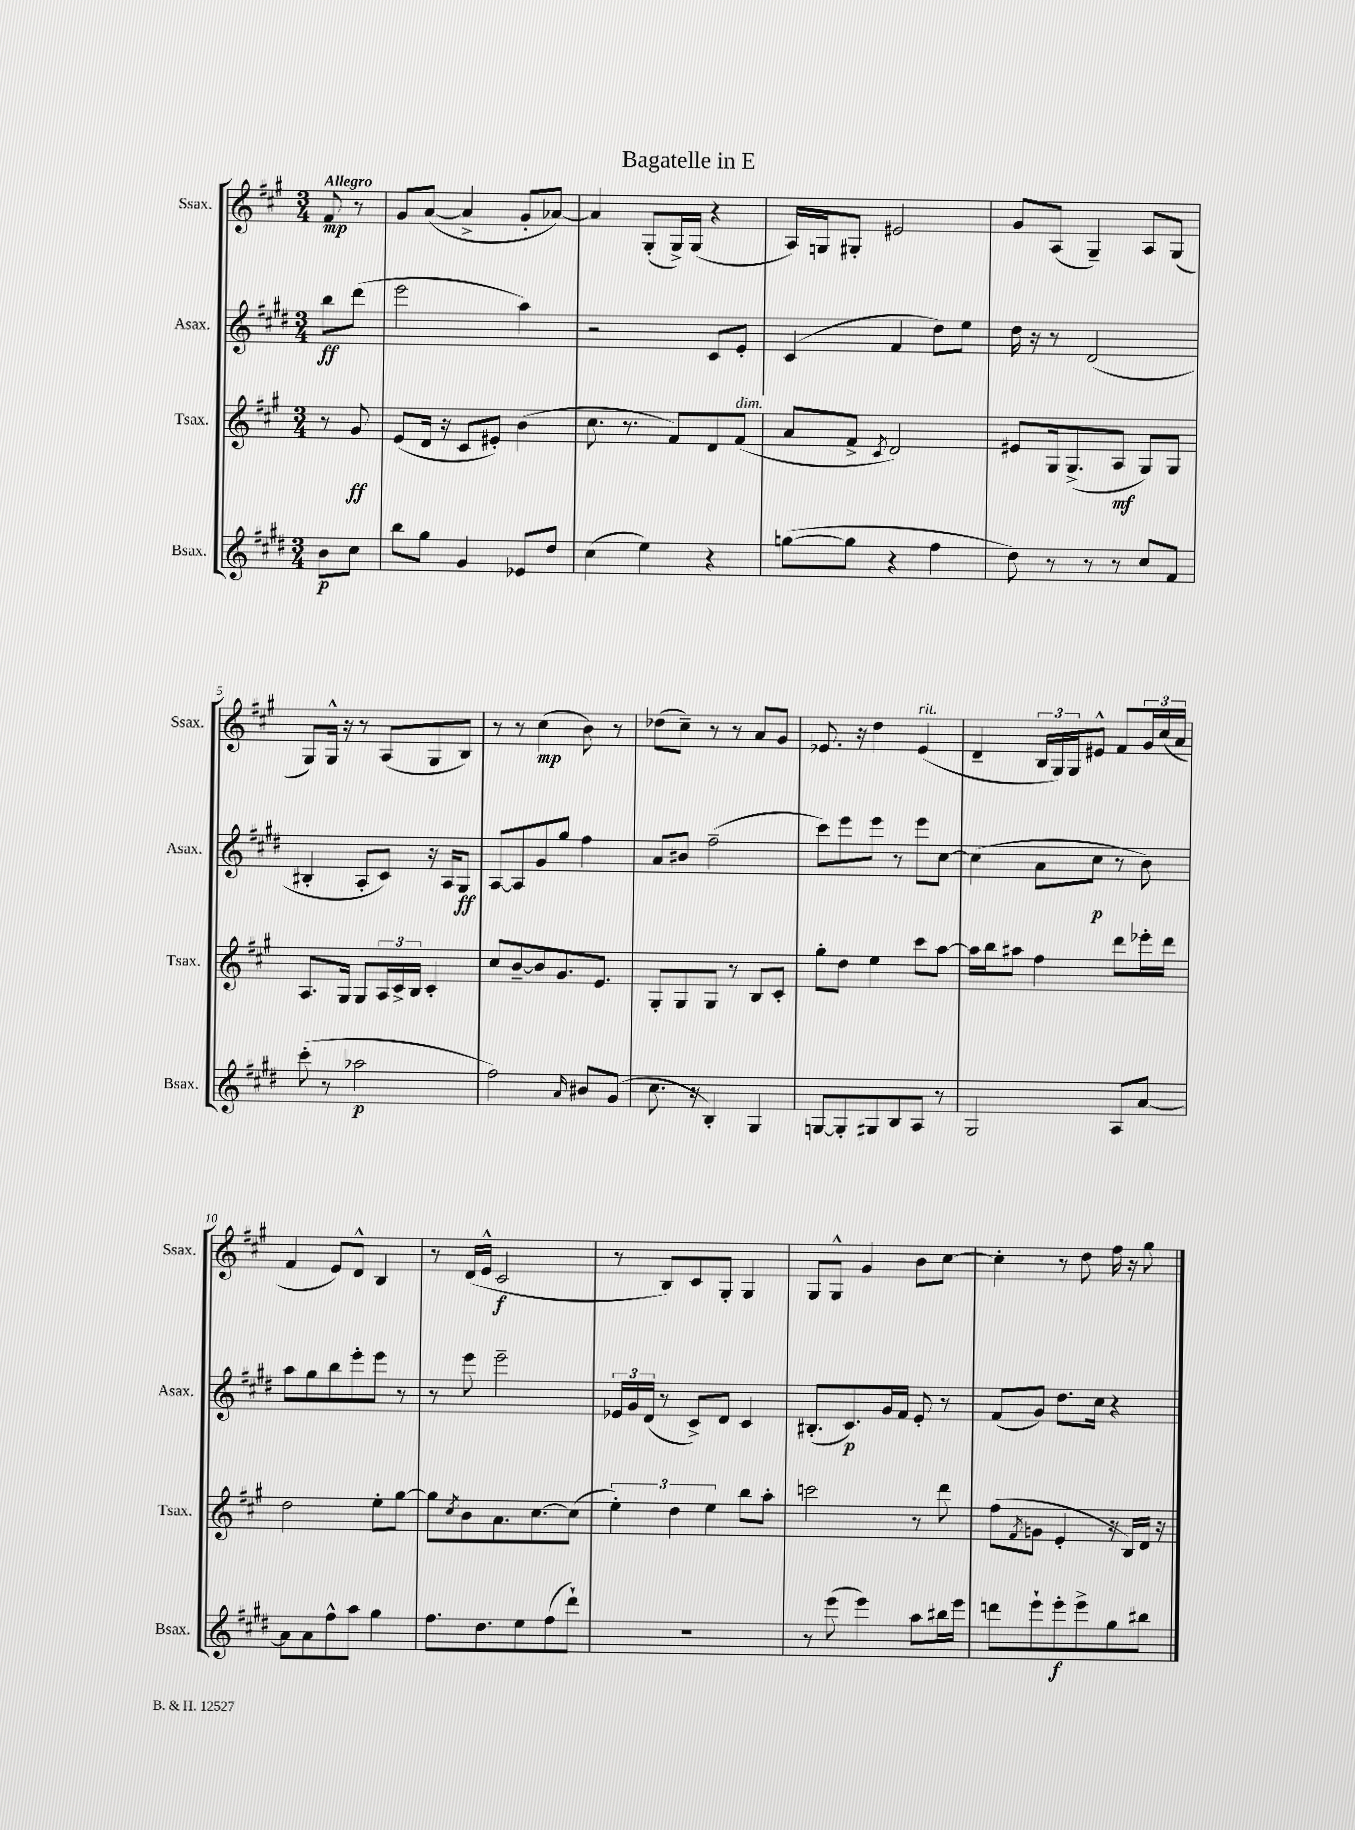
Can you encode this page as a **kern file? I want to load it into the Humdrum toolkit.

**kern	**kern	**kern	**kern
*staff4	*staff3	*staff2	*staff1
*clefG2	*clefG2	*clefG2	*clefG2
*k[f#c#g#d#]	*k[f#c#g#]	*k[f#c#g#d#]	*k[f#c#g#]
*M3/4	*M3/4	*M3/4	*M3/4
8b\L	8r	8bb\L	8f#/
8cc#\J	8g#/	(8ddd#\J	8r
=	=	=	=
8bb\L	(8e/L	2eee\	8g#/L
8gg#\J	16d/Jk	.	([8a/J
.	16r	.	.
4g#/	8c#/L	.	4a^/]
.	8e#'/J)	.	.
8e-/L	(4b\	4aa\)	8g#'/L
8dd#/J	.	.	[8a-/J)
=	=	=	=
(4cc#\	8.cc#\	2r	4a-/]
.	8.r	.	.
4ee\)	.	.	(8G#'/L
.	8f#/L)	.	16G#^/L)
.	.	.	(16G#/JJ
4r	8d/	8c#/L	4r
.	(8f#/J	8e'/J	.
=	=	=	=
([8gg\L	8a/L	(4c#/	16A/LL)
.	.	.	16G/J
8gg\]J	8f#^/J	.	8G#'/J
.	8qc#/	.	.
4r	2d/)	4f#/	2e#/
4ff#\	.	8dd#\L)	.
.	.	8ee\J	.
=	=	=	=
8dd#\)	8e#/L	16dd#\	8g#/L
.	.	16r	.
8r	16G#/k	8r	(8A/J
.	(8.G#^/	.	.
8r	.	(2d#/	4G#~/)
8r	8A/J	.	.
8cc#/L	8G#/L)	.	8A/L
8f#/J	8G#/J	.	(8G#/J
=	=	=	=
(8ccc#'\	8.A/L	4B#'/	8G#/L)
8r	.	.	16G#^^/Jk
.	16G#/Jk	.	16r
2aa-\	8G#/L	8A'/L	8r
.	24A/L	8c#/J)	(8A/L
.	24c#^/	.	.
.	24B/JJ	.	.
.	4c#'/	16r	8G#/
.	.	16A/LK	.
.	.	8G#/J	8B/J)
=	=	=	=
2ff#\)	8cc#/L	[8A/L	8r
.	[8b~/	8A/]	8r
.	8b/]	8g#/	(4cc#\
.	8.g#/	8gg#/J	.
16qqa/	.	.	.
8b#/L	.	4ff#\	8b\)
.	8.e/J	.	.
(8g#/J	.	.	8r
=	=	=	=
8.cc#\	8G#'/L	8a/L	(8dd-\L
.	8G#/	8b#/J	8cc#~\J)
16r	.	.	.
4B'/)	8G#/J	(2ff#~\	8r
.	8r	.	8r
4G#/	8B/L	.	8a/L
.	8c#'/J	.	8g#/J
=	=	=	=
[8G/L	8gg#'\L	8ccc#\L)	8.e-/
8G'/]	8dd\J	8eee\	.
.	.	.	16r
8G#/	4ee\	8eee\J	4dd\
8B/	.	8r	.
8A/J	8ccc#\L	8eee\L	(4e-/
8r	[8aa\J	[8cc#\J	.
=	=	=	=
2G#/	16aa\]LL	(4cc#\]	4d~/
.	16bb\J	.	.
.	8aa#\J	.	.
.	4ff#\	8a\L	24B/LL
.	.	.	24G#/)
.	.	.	24G#/J
.	.	8cc#\J	8e#^^/J
8A/L	8ddd\L	8r	8f#/L
[8a/J	16eee-'\L	8b\)	24g#/L
.	.	.	(24cc#/
.	16ddd\JJ	.	.
.	.	.	24a/JJ
=	=	=	=
8a\]L	2dd\	8aa\L	4f#/
8a\	.	8gg#\	.
8ff#^^\	.	8bb\	8e/L)
8aa\J	.	8eee'\	8d^^/J
4gg#\	8ee'\L	8eee\J	4B/
.	[8gg#\J	8r	.
=	=	=	=
8.ff#\L	8gg#\]L	8r	8r
.	8qcc#/	.	.
.	8b\	8eee\	(16d/LL
8.dd#\	.	.	16e^^/JJ
.	8.a\	2eee~\	2c#/
8ee\	.	.	.
.	[8.cc#\	.	.
(8ff#\	.	.	.
8ddd#`\J)	(8cc#\]J	.	.
=	=	=	=
2.r	6ee'\)	24e-/LL	8r
.	.	24g#/	.
.	.	(24d#/JJ	.
.	.	8r	8B/L)
.	6dd\	.	.
.	.	8c#^/L)	8c#/
.	6ee\	.	.
.	.	8d#/J	8G#'/J
.	8bb\L	4c#/	4G#/
.	8aa'\J	.	.
=	=	=	=
8r	2ccc\	(8.B#'/L	8G#/L
(8eee\	.	.	8G#^^/J
.	.	8.c#/)	.
4eee\)	.	.	4g#/
.	.	16g#/L	.
.	.	16f#/JJ	.
8aa\L	8r	8e'/	8b\L
16bb#\L	8ddd\	8r	[8cc#\J
16eee\JJ	.	.	.
=	=	=	=
8ddd\L	(8ff#\L	(8f#/L	4cc#'\]
.	8qf#/	.	.
8eee`\	8g\J	8g#/J)	.
8eee'\	4e'/	8.dd#\L	8r
8eee^\	.	.	8dd\
.	.	16cc#\Jk	.
8gg#\	16r	4r	16ff#\
.	16B/LL)	.	16r
8bb#\J	16d/JJ	.	8gg#\
.	16r	.	.
==	==	==	==
*-	*-	*-	*-
